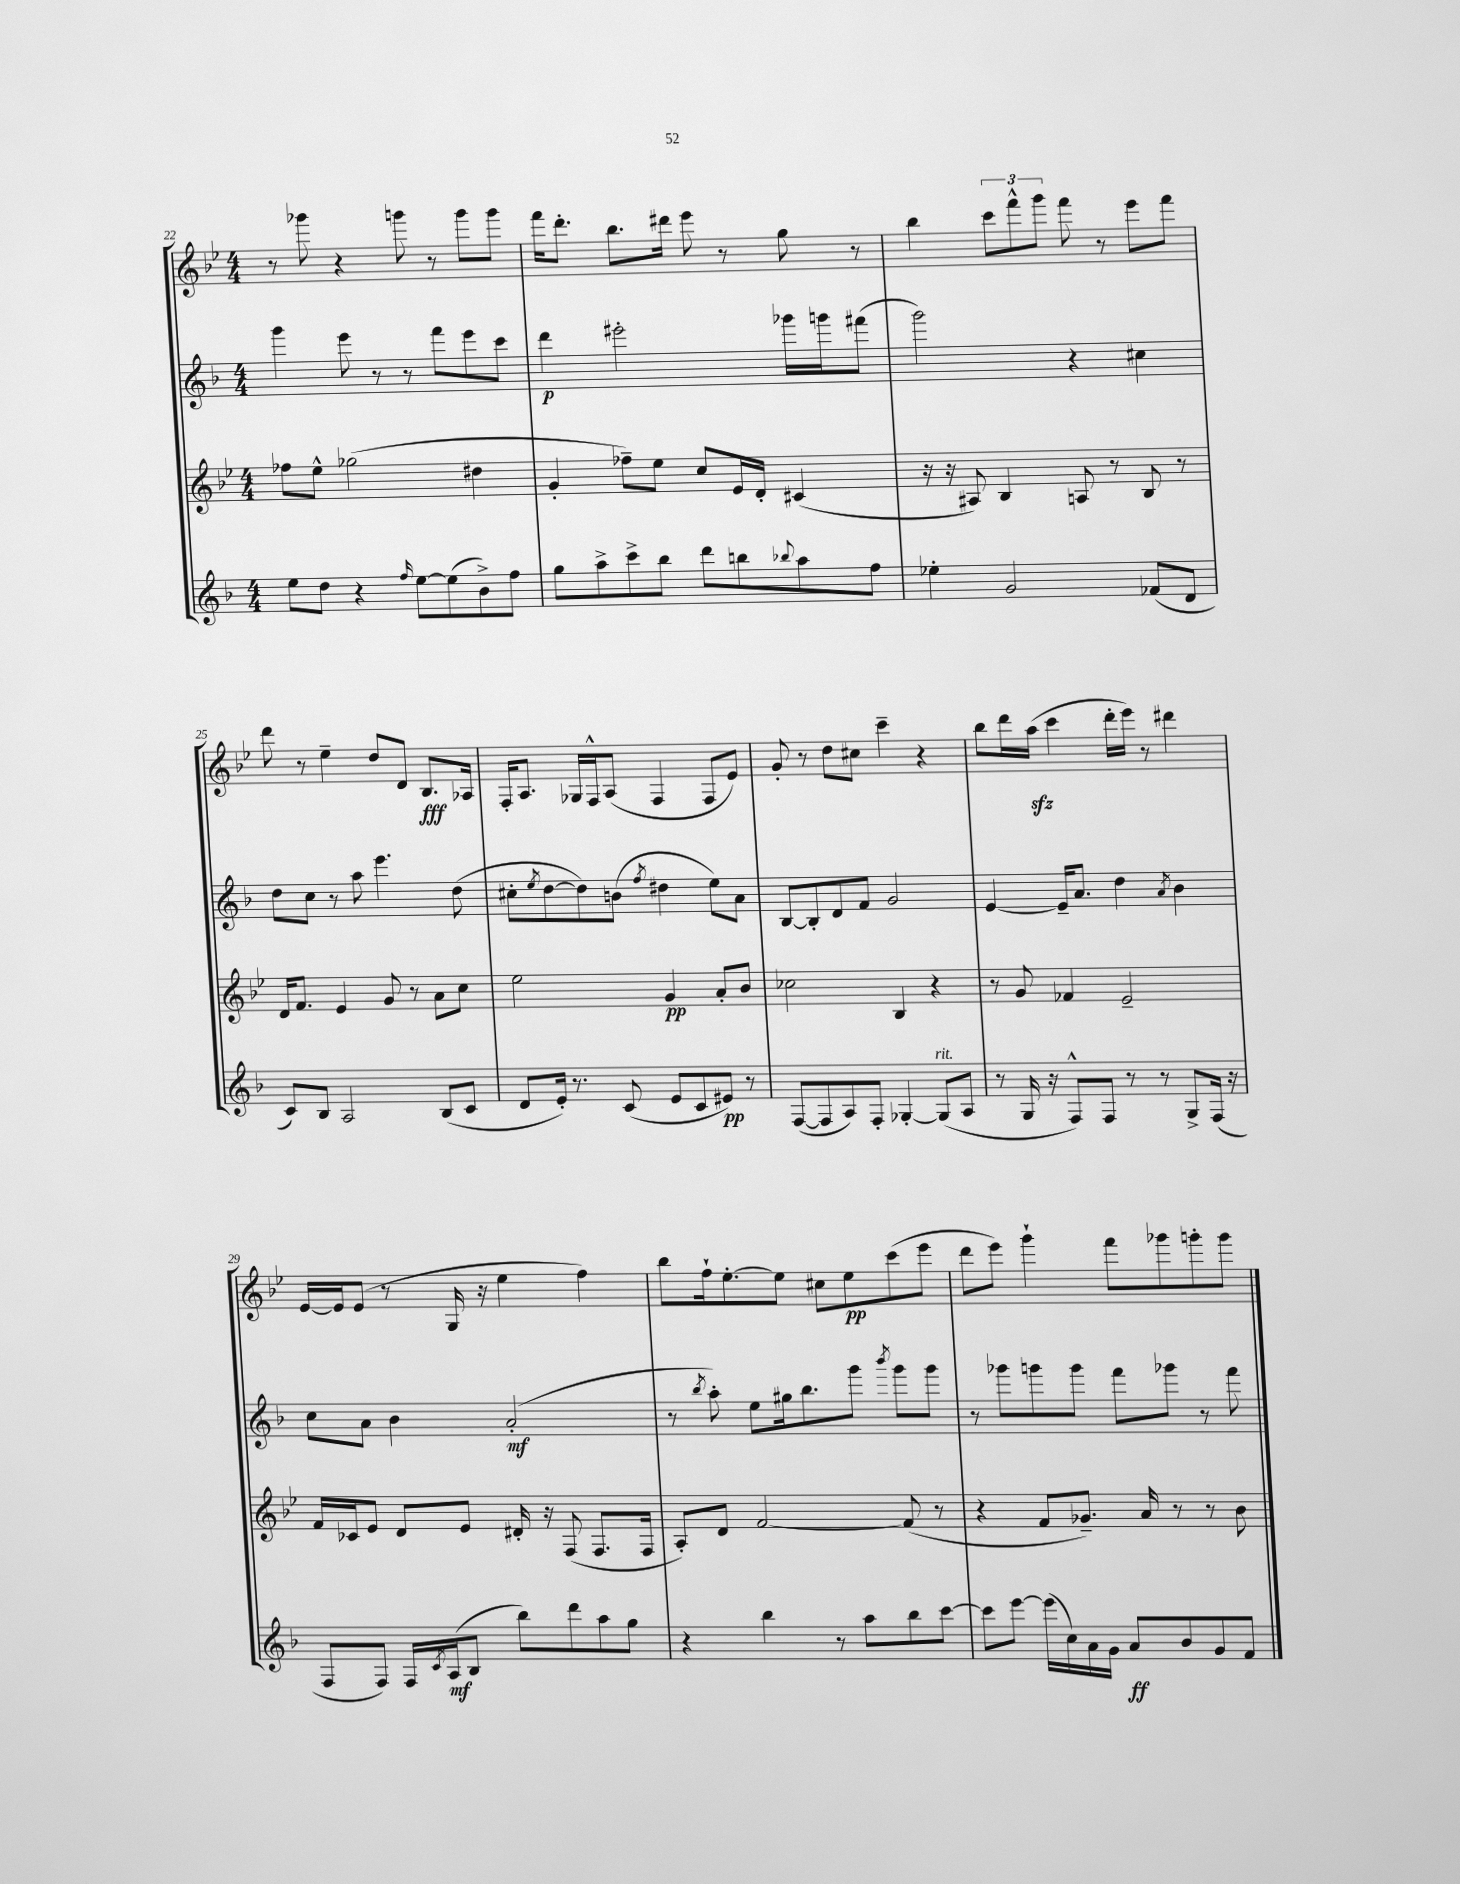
<<
\new StaffGroup <<
\new Staff = "s0" {
    \clef treble \key bes \major \numericTimeSignature \time 4/4
    r8 ges'''8 r4 g'''8 r8 g'''8 g'''8 |
    f'''16 d'''8.-. bes''8. dis'''16 ees'''8 r8 g''8 r8 |
    bes''4 \tuplet 3/2 { c'''8 f'''8-^ g'''8 } f'''8 r8 ees'''8 f'''8 |
    d'''8 r8 ees''4-- d''8 d'8 bes8.\fff aes16 |
    f16-. a8. ges16 f16-^ a8( f4 f8 ees'8) |
    g'8-. r8 d''8 cis''8 c'''4-- r4 |
    bes''8 d'''16 a''16\sfz( c'''4 d'''16-. ees'''16) r8 dis'''4 |
    ees'16~ ees'16 ees'8( r8 g16 r16 ees''4 f''4) |
    bes''8 f''16-! ees''8.~-. ees''8 cis''8 ees''8\pp c'''8( ees'''8 |
    d'''8 ees'''8) g'''4-! f'''8 ges'''8 g'''8-. g'''8 \bar "|." |
}
\new Staff = "s1" {
    \clef treble \key f \major \numericTimeSignature \time 4/4
    g'''4 e'''8 r8 r8 f'''8 e'''8 c'''8 |
    d'''4\p eis'''2-. ges'''16 g'''16 fis'''8( |
    g'''2) r4 cis''4 |
    d''8 c''8 r8 a''8 e'''4. d''8( |
    cis''8-. \acciaccatura { e''8 } d''8~ d''8) b'8( \acciaccatura { f''8 } dis''4 e''8) a'8 |
    bes8~ bes8-. d'8 f'8 g'2 |
    e'4~ e'16-- a'8. d''4 \acciaccatura { a'8 } bes'4 |
    c''8 a'8 bes'4 a'2-.\mf( |
    r8 \acciaccatura { bes''8 } a''8-.) e''8 gis''16 bes''8. g'''8 \acciaccatura { bes'''8 } g'''8 g'''8 |
    r8 ges'''8 g'''8 g'''8 f'''8 ges'''8 r8 f'''8 \bar "|." |
}
\new Staff = "s2" {
    \clef treble \key bes \major \numericTimeSignature \time 4/4
    fes''8 ees''8-^ ges''2( dis''4 |
    g'4-. fes''8--) ees''8 c''8 ees'16 d'16-. cis'4( |
    r16 r16 ais8) bes4 a8 r8 bes8 r8 |
    d'16 f'8. ees'4 g'8 r8 a'8 c''8 |
    ees''2 g'4\pp a'8-. bes'8 |
    ces''2 bes4 r4 |
    r8 g'8 fes'4 ees'2-- |
    f'16 ces'16 ees'8 d'8 ees'8 dis'16-. r16 f8( f8. f16 |
    a8-.) d'8 f'2~ f'8( r8 |
    r4 f'8 ges'8.--) a'16 r8 r8 bes'8 \bar "|." |
}
\new Staff = "s3" {
    \clef treble \key f \major \numericTimeSignature \time 4/4
    e''8 d''8 r4 \grace { f''16 } e''8~ e''8( bes'8->) f''8 |
    g''8 a''8-> c'''8-> bes''8 d'''8 b''8 \appoggiatura { bes''8 } a''8 f''8 |
    ees''4-. g'2 fes'8( d'8 |
    c'8) bes8 a2 bes8( c'8 |
    d'8 e'16-.) r8. c'8( e'8 c'8 eis'8\pp) r8 |
    f8~( f8 a8) f8-. ges4~-. ges8^\markup { \italic "rit." }( a8 |
    r8 g16 r16 f8-^) f8 r8 r8 g8-> f16( r16 |
    f8 f8) f16 \acciaccatura { c'8 } a16\mf( bes8 bes''8) d'''8 a''8 g''8 |
    r4 bes''4 r8 a''8 bes''8 c'''8~ |
    c'''8 e'''8~ e'''16( c''16) a'16 g'16 a'8\ff bes'8 g'8 f'8 \bar "|." |
}
>>
>>
\layout { \context { \Score currentBarNumber = #22 } }
